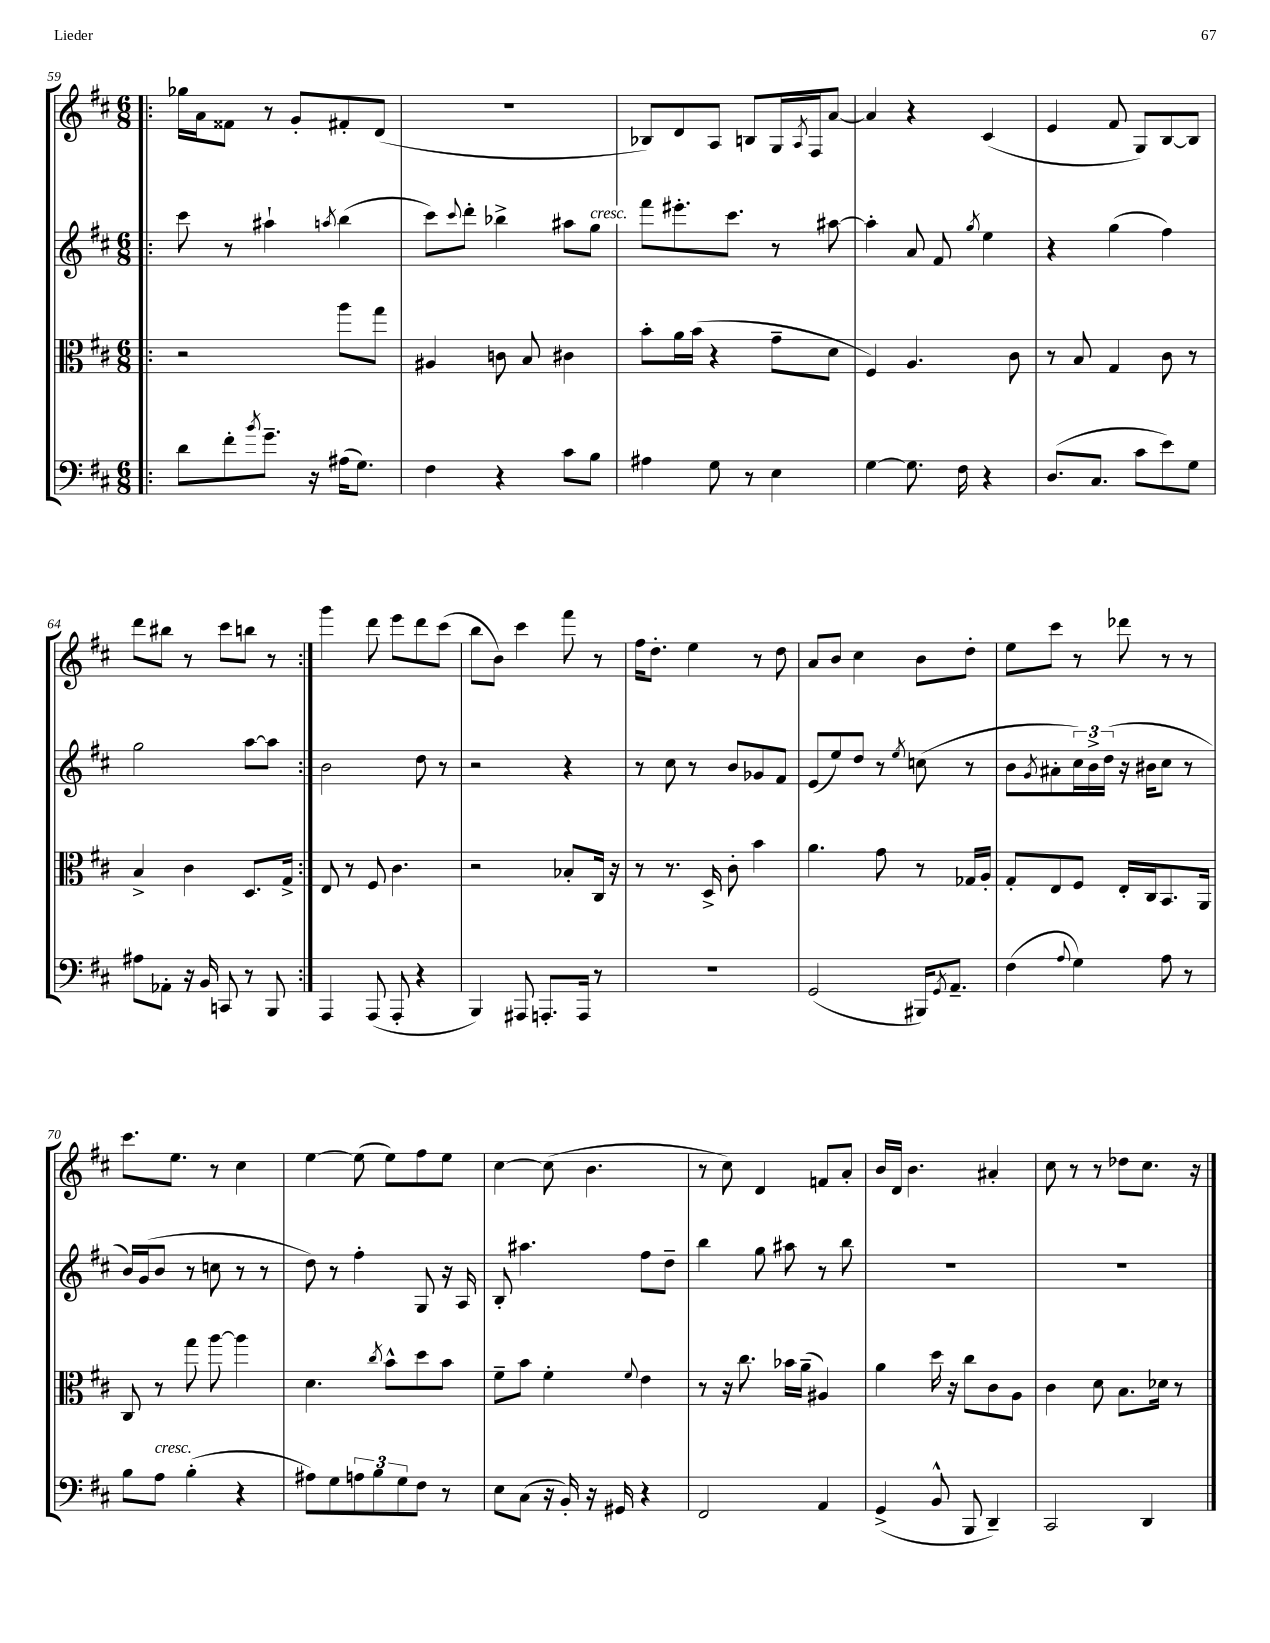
<<
\new StaffGroup <<
\new Staff = "s0" {
    \clef treble \key d \major \numericTimeSignature \time 6/8
    \repeat volta 2 { \bar ".|:" ges''16 a'16 fisis'8 r8 g'8-. fis'8-. d'8( |
    R2. |
    bes8) d'8 a8 b8 g16 \acciaccatura { a8 } fis16 a'8~ |
    a'4 r4 cis'4( |
    e'4 fis'8 g8) b8~ b8 |
    d'''8 bis''8 r8 cis'''8 b''8 r8 | }
    g'''4 d'''8 e'''8 d'''8 cis'''8( |
    b''8 b'8) cis'''4 fis'''8 r8 |
    fis''16 d''8.-. e''4 r8 d''8 |
    a'8 b'8 cis''4 b'8 d''8-. |
    e''8 cis'''8 r8 des'''8 r8 r8 |
    cis'''8. e''8. r8 cis''4 |
    e''4~ e''8( e''8) fis''8 e''8 |
    cis''4~ cis''8( b'4. |
    r8 cis''8) d'4 f'8 a'8-. |
    b'16 d'16 b'4. ais'4-. |
    cis''8 r8 r8 des''8 cis''8. r16 \bar "|." |
}
\new Staff = "s1" {
    \clef treble \key d \major \numericTimeSignature \time 6/8
    \repeat volta 2 { \bar ".|:" cis'''8 r8 ais''4-! \acciaccatura { a''8 } b''4( |
    cis'''8) \appoggiatura { cis'''8 } d'''8-. bes''4-> ais''8 g''8^\markup { \italic "cresc." } |
    fis'''8 eis'''8.-. cis'''8. r8 ais''8~ |
    ais''4-. a'8 fis'8 \acciaccatura { g''8 } e''4 |
    r4 g''4( fis''4) |
    g''2 a''8~ a''8 | }
    b'2 d''8 r8 |
    r2 r4 |
    r8 cis''8 r8 b'8 ges'8 fis'8 |
    e'8( e''8) d''8 r8 \acciaccatura { e''8 } c''8( r8 |
    b'8 \acciaccatura { g'8 } ais'8-. \tuplet 3/2 { cis''16) b'16-> d''16( } r16 bis'16 cis''8 r8 |
    b'16) g'16( b'8 r8 c''8 r8 r8 |
    d''8) r8 fis''4-. g8 r16 a16 |
    b8-. ais''4. fis''8 d''8-- |
    b''4 g''8 ais''8 r8 b''8 |
    R2. |
    R2. \bar "|." |
}
\new Staff = "s2" {
    \clef alto \key d \major \numericTimeSignature \time 6/8
    \repeat volta 2 { \bar ".|:" r2 a''8 g''8 |
    ais4 c'8 b8 cis'4 |
    b'8-. a'16 b'16( r4 g'8-- d'8 |
    fis4) a4. cis'8 |
    r8 b8 g4 cis'8 r8 |
    b4-> cis'4 d8. g16-> | }
    e8 r8 fis8 cis'4. |
    r2 bes8-. cis16 r16 |
    r8 r8. d16-> cis'8-. b'4 |
    a'4. g'8 r8 ges16 a16-. |
    g8-. e8 fis8 e16-. cis16 b,8. a,16 |
    cis8 r8 g''8 a''8~ a''4 |
    d'4. \acciaccatura { cis''8 } b'8-^ d''8 b'8 |
    fis'8-- b'8 fis'4-. \appoggiatura { fis'8 } e'4 |
    r8 r16 cis''8. bes'16 a'16--( ais4) |
    a'4 d''16 r16 cis''8 cis'8 a8 |
    cis'4 d'8 b8. des'16 r8 \bar "|." |
}
\new Staff = "s3" {
    \clef bass \key d \major \numericTimeSignature \time 6/8
    \repeat volta 2 { \bar ".|:" d'8 fis'8-. \acciaccatura { b'8 } g'8.-- r16 ais16( g8.) |
    fis4 r4 cis'8 b8 |
    ais4 g8 r8 e4 |
    g4~ g8. fis16 r4 |
    d8.( cis8. cis'8 e'8) g8 |
    ais8 aes,8-. r16 b,16 c,8 r8 b,,8 | }
    a,,4 a,,8( a,,8-. r4 |
    b,,4) ais,,8 a,,8.-. a,,16 r8 |
    R2. |
    g,2( bis,,16) \acciaccatura { g,8 } a,8.-- |
    fis4( \appoggiatura { a8 } g4) a8 r8 |
    b8 a8^\markup { \italic "cresc." } b4-.( r4 |
    ais8) g8 \tuplet 3/2 { a8 b8 g8 } fis8 r8 |
    e8 cis8( r16 b,16-.) r16 gis,16 r4 |
    fis,2 a,4 |
    g,4->( b,8-^ b,,8 d,4--) |
    cis,2 d,4 \bar "|." |
}
>>
>>
\layout { \context { \Score currentBarNumber = #59 } }
